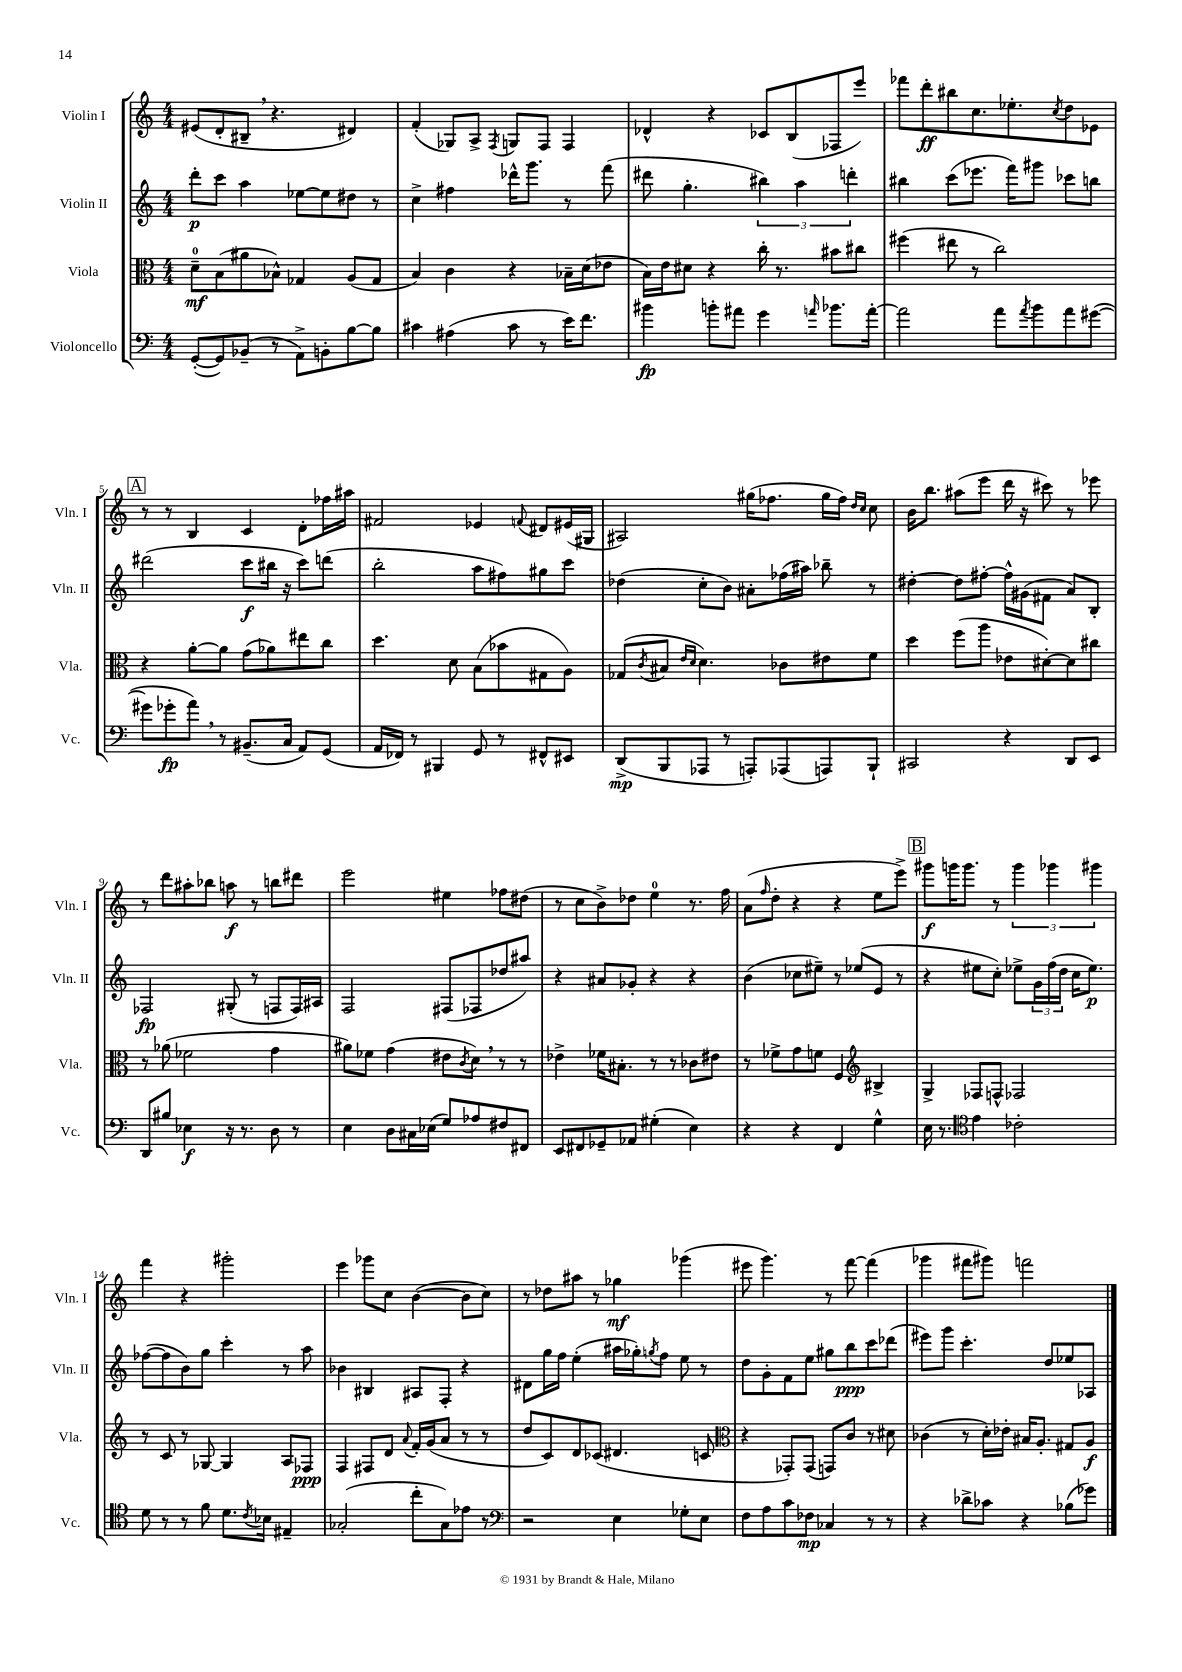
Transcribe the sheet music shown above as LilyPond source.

<<
\new StaffGroup <<
\new Staff = "s0" \with { instrumentName = "Violin I" shortInstrumentName = "Vln. I" } {
    \clef treble \key c \major \numericTimeSignature \time 4/4
    eis'8( d'8-. bis8-- \breathe r4. dis'4) |
    f'4-.( ges8) a8-> \acciaccatura { f8 } g8 f8 f4 |
    des'4-^ r4 ces'8 b8( fes8 e'''8) |
    fes'''8 d'''8-.\ff bis''8 c''8. ees''8.-. \acciaccatura { c''8 } d''8 ees'8 |
    \mark \markup { \box "A" } r8 r8 b4 c'4 d'8-. fes''16 ais''16 |
    fis'2 ees'4 \appoggiatura { f'8 } dis'8 eis'16( gis16 |
    ais2) gis''16( fes''8. gis''16 fes''16) \grace { d''16 c''16 } c''8 |
    b'16 b''8. ais''8( e'''8 d'''16 r16 cis'''8) r8 ees'''8 |
    r8 d'''8 ais''8-. bes''8 a''8\f r8 b''8 dis'''8 |
    e'''2 eis''4 fes''8 dis''8( |
    r8 c''8 b'8->) des''8 e''4-0 r8. f''16 |
    a'8( \grace { f''16 } d''8-. r4 r4 e''8 e'''8->) |
    \mark \markup { \box "B" } gis'''8\f g'''16 g'''8. r8 \tuplet 3/2 { g'''4 ges'''4 gis'''4 } |
    f'''4 r4 gis'''2-. |
    e'''4 ges'''8 c''8 b'4~( b'8 c''8) |
    r8 des''8 ais''8 r8 ges''4\mf ges'''4( |
    eis'''8 g'''4.) r8 f'''8~ f'''4( |
    ges'''4 fis'''8 gis'''8) f'''2 \bar "|." |
}
\new Staff = "s1" \with { instrumentName = "Violin II" shortInstrumentName = "Vln. II" } {
    \clef treble \key c \major \numericTimeSignature \time 4/4
    d'''8-.\p c'''8 a''4 ees''8~ ees''8 dis''8 r8 |
    c''4-> fis''4 des'''16-^ g'''8. r8 f'''8( |
    dis'''8 g''4.-. \tuplet 3/2 { bis''4) a''4 d'''4-. } |
    bis''4 c'''8( ees'''8. f'''16) gis'''8 ces'''8 b''8 |
    \mark \markup { \box "A" } dis'''2( c'''8\f bis''16 r16 c'''8) d'''8( |
    b''2-. a''8 fis''8) gis''8 c'''8 |
    des''4( c''8-. b'8) ais'8-. fes''16( ais''16) bes''8-- r8 |
    dis''4~-. dis''8 fis''8~-. fis''16-^ gis'16( fis'8 a'8) b8-. |
    fes2\fp gis8-.( r8 f8 f16) ais16 |
    f2 fis8( fes8 des''8 ais''8) |
    r4 ais'8 ges'8-. r4 r4 |
    b'4( ces''8 eis''8--) r8 ees''8( e'8 r8 |
    \mark \markup { \box "B" } r4 eis''8 c''8-.) ees''8-> \tuplet 3/2 { g'16 f''16( d''16 } c''16 ees''8.\p) |
    fes''8~( fes''8 b'8) g''8 c'''4-. r8 a''8 |
    bes'4 bis4 ais8 f8-. r4 |
    dis'8 g''16 f''16 e''4-.( ais''16 ges''16-.) \acciaccatura { g''8 } f''8 e''8 r8 |
    d''8 g'8-. f'8 e''8 gis''8 b''8\ppp c'''8 des'''8( |
    eis'''8) g'''8 c'''4.-. d''8 ees''8 aes8 \bar "|." |
}
\new Staff = "s2" \with { instrumentName = "Viola" shortInstrumentName = "Vla." } {
    \clef alto \key c \major \numericTimeSignature \time 4/4
    d'8-0--\mf b8( ais'8 bes8-^) ges4 a8( ges8 |
    b4) c'4 r4 bes16-- d'16( ees'8 |
    b16) e'16 dis'8 r4 c''16-. r8. bis'8 cis''8 |
    fis''4( eis''8 r8 c''2) |
    \mark \markup { \box "A" } r4 a'8~-. a'8 g'8( aes'8) eis''8 c''8 |
    d''4. d'8 b8( bes'8 gis8 a8) |
    ges8( \acciaccatura { c'8 } bis8 \grace { e'16 d'16 } d'4.) ces'8 eis'8 f'8 |
    d''4 f''8( a''8 ees'8 dis'8~-.) dis'8 cis''8 |
    r8 aes'8( fes'2 g'4 |
    ais'8) fes'8 g'4( eis'8 \acciaccatura { c'8 } d'8) \breathe r8 r8 |
    ees'4-> fes'16 bis8.-. r8 r8 ces'8 eis'8 |
    r8 fes'8-> g'8 f'8 f4 \clef treble bis4-> |
    \mark \markup { \box "B" } g4-> fes8 f8-^ fes2 |
    r8 c'8 r8 ges8~ ges4 a8 fes8\ppp |
    f4 fis8 d'8 \appoggiatura { a'8 } f'16-. g'16( a'8 r8 r8 |
    d''8 c'8) d'8 ces'8( dis'4. c'8 |
    \clef alto r4 ges,8-.) ges,8( g,8) c'8 r8 dis'8 |
    ces'4( r8 d'16-.) ees'16-. bis16 a8.-. gis8 a8\f \bar "|." |
}
\new Staff = "s3" \with { instrumentName = "Violoncello" shortInstrumentName = "Vc." } {
    \clef bass \key c \major \numericTimeSignature \time 4/4
    g,8~-.( g,8) bes,8--( r8 a,8->) b,8-. b8~ b8 |
    cis'4 ais4( cis'8 r8 e'16) f'8. |
    bis'4\fp b'8-. ais'8 g'4 \grace { a'16 } bes'8. a'16~-. |
    a'2 a'8 \acciaccatura { a'8 } b'8 a'8 gis'8~( |
    \mark \markup { \box "A" } gis'8 ges'8-.\fp a'8) \breathe r8 bis,8.--( c16 a,8) g,8( |
    a,16 fes,16) r8 bis,,4 g,8 r8 fis,8-^ eis,8 |
    d,8->\mp( b,,8 aes,,8 r8 a,,8-.) aes,,8( a,,8) b,,8-! |
    cis,2 r4 d,8 e,8 |
    d,8 bis8 ees4\f r16 r8. d8 r8 |
    e4 d8 cis16 ees16( g8) aes8 fis8 fis,8 |
    e,8 fis,8 ges,8-- aes,8 gis4-.( e4) |
    r4 r4 f,4 g4-^ |
    \mark \markup { \box "B" } e16 r8. \clef tenor e'4 ces'2-. |
    d'8 r8 r8 f'8 d'8. \acciaccatura { c'8 } bes16 eis4-- |
    ges2-.( c''8-. ges8) ees'8 r8 |
    \clef bass r2 e4 ges8-. e8 |
    f8 a8 c'8 fes8\mp ces4 r8 r8 |
    r4 des'8-> ces'8 r4 bes8( ges'8) \bar "|." |
}
>>
>>
